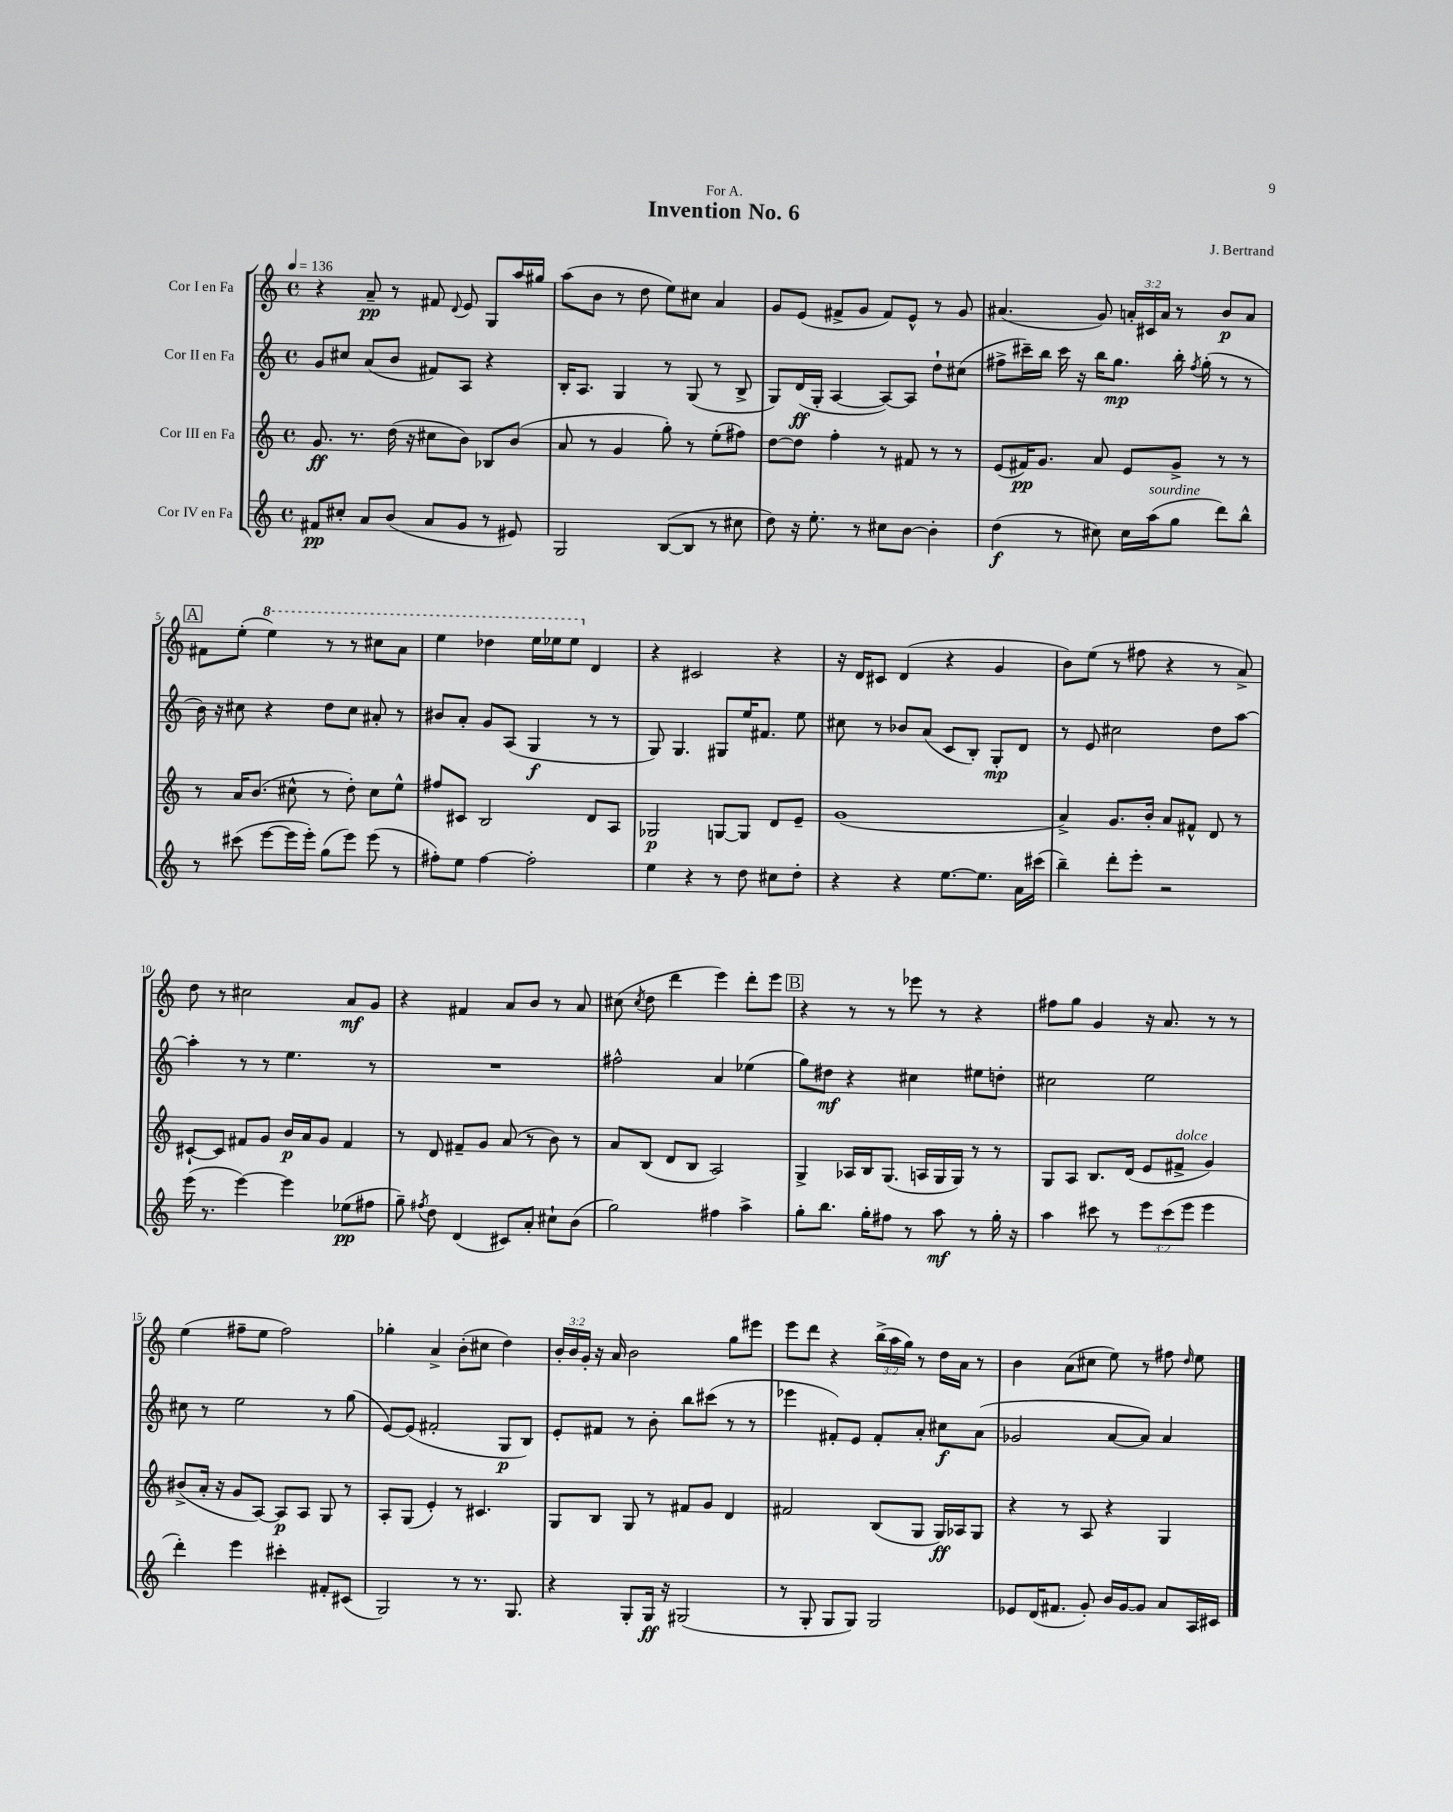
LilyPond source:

\header { title = "Invention No. 6" composer = "J. Bertrand" dedication = "For A." }
<<
\new StaffGroup <<
\new Staff = "s0" \with { instrumentName = "Cor I en Fa" } {
    \clef treble \key c \major \defaultTimeSignature \time 4/4 \override Staff.TupletNumber.text = #tuplet-number::calc-fraction-text \tempo 4 = 136
    \autoBeamOff r4 a'8--\pp r8 fis'8 \appoggiatura { d'8 } e'8 g8[ a''16 gis''16] |
    a''8[( b'8] r8 d''8 e''8[) cis''8] a'4 |
    g'8[ e'8]( fis'8[-> g'8] fis'8[) e'8]-^ r8 g'8 |
    ais'4.( g'8) \tuplet 3/2 { a'16[-. cis'16 a'16] } r8 b'8[\p a'8] |
    \mark \markup { \box "A" } fis'8[ e''8]-.( \ottava #1 e'''4) r8 r8 cis'''8[ a''8] |
    e'''4 des'''4 e'''16[ ees'''16 ees'''8] \ottava #0 d'4 |
    r4 cis'2 r4 |
    r16 d'16[ cis'8] d'4( r4 g'4 |
    b'8[) e''8]( r8 fis''8 r4 r8 a'8->) |
    d''8 r8 cis''2 a'8[\mf g'8] |
    r4 fis'4 a'8[ b'8] r8 a'8 |
    cis''8( \acciaccatura { cis''8 } d''8 d'''4 e'''4) d'''8[-. e'''8] |
    \mark \markup { \box "B" } r4 r8 r8 ees'''8 r8 r4 |
    fis''8[ g''8] g'4 r16 a'8. r8 r8 |
    e''4( fis''8[-- e''8] fis''2) |
    ges''4-. a'4-> b'8[-.( cis''8] d''4) |
    \tuplet 3/2 { b'16[-. b'16 g'16]-. } r16 a'16 b'2 g''8[ eis'''8] |
    e'''8[ d'''8] r4 \tuplet 3/2 { b''16[->( a''16 g''16]) } r8 d''16[ a'16] r8 |
    b'4 a'8[( cis''8] e''8) r8 fis''8 \grace { d''16 } e''8 \bar "|." |
}
\new Staff = "s1" \with { instrumentName = "Cor II en Fa" } {
    \clef treble \key c \major \defaultTimeSignature \time 4/4
    \autoBeamOff g'8[ cis''8] a'8[( b'8] fis'8[) a8] r4 |
    b16[-. a8.] g4 r8 g8( r8 b8-> |
    g8[) d'16\ff( g16]-. a4~ a8[~) a8] d''8[-! cis''8]( |
    fis''8[-> cis'''16--) b''16] cis'''16 r16 b''16[ g''8.]\mp b''16-. \acciaccatura { fis''8 } g''16-.( r8 r8 |
    \mark \markup { \box "A" } b'16) r16 cis''8 r4 d''8[ cis''8] ais'8-. r8 |
    bis'8[ a'8]-. g'8[ a8]( g4\f r8 r8 |
    g8) g4. gis8[ e''16 fis'8.] e''8 |
    cis''8 r8 bes'8[ a'8]( c'8[ b8]-.) g8[-.\mp d'8] |
    r8 e'8 cis''2 d''8[ a''8]~ |
    a''4-. r8 r8 e''4. r8 |
    R1 |
    fis''2-^ a'4 ees''4( |
    \mark \markup { \box "B" } g''8[) dis''8]\mf r4 cis''4 eis''8[ d''8]-. |
    cis''2 e''2 |
    cis''8 r8 e''2 r8 g''8( |
    e'8[~) e'8]( fis'2-. g8[\p b8]) |
    e'8[-. fis'8] r8 b'8-. b''8[ cis'''8]( r8 r8 |
    ees'''4 fis'8[-.) e'8] fis'8[-. a'8]-. cis''8[\f a'8]( |
    ges'2 a'8[~ a'8]) a'4 \bar "|." |
}
\new Staff = "s2" \with { instrumentName = "Cor III en Fa" } {
    \clef treble \key c \major \defaultTimeSignature \time 4/4
    \autoBeamOff g'8.\ff r8. d''16( r16 cis''8[ b'8]) bes8[ b'8]( |
    a'8 r8 g'4 g''8-.) r8 e''8[-.( fis''8]) |
    d''8[~ d''8] f''4-. r8 fis'8 r8 r8 |
    e'8[( fis'16\pp) g'8.] a'8 e'8[ g'8]-> r8 r8 |
    \mark \markup { \box "A" } r8 a'16[ b'8.]( cis''8-^ r8 d''8-.) cis''8[ e''8]-^ |
    fis''8[ cis'8] b2 d'8[ a8] |
    ges2\p g8[~ g8] d'8[ e'8]-- |
    g'1( |
    a'4->) g'8.[ b'16]-. a'8[ fis'8]-^ d'8 r8 |
    cis'8[~-! cis'8] fis'8[ g'8] b'16[\p a'16 g'8] fis'4 |
    r8 d'8 fis'8[-- g'8] a'8( r8 b'8) r8 |
    a'8[ b8]( d'8[ b8] a2) |
    \mark \markup { \box "B" } g4-> aes16[ b16 g8.]( a16[ g16 g16]) r8 r8 |
    g8[ a8] b8.[ d'16]( e'8[ fis'8]->^\markup { \italic "dolce" } g'4) |
    bis'8[->( a'16]-. r16 g'8[ a8]~) a8[\p a8] g8 r8 |
    a8[-. g8]( e'4-.) r8 cis'4. |
    g8[ b8] g8 r8 fis'8[ g'8] d'4 |
    fis'2 b8[( g8] g16[\ff) aes16 g8] |
    r4 r8 a8 r4 g4 \bar "|." |
}
\new Staff = "s3" \with { instrumentName = "Cor IV en Fa" } {
    \clef treble \key c \major \defaultTimeSignature \time 4/4 \override Staff.TupletNumber.text = #tuplet-number::calc-fraction-text
    \autoBeamOff fis'8[\pp cis''8]-. a'8[ b'8]( a'8[ g'8] r8 eis'8) |
    g2 b8[~( b8] r8 cis''8 |
    d''8) r16 e''8.-. r8 cis''8[ b'8]~ b'4-. |
    d''4\f( r8 cis''8) cis''16[ a''16^\markup { \italic "sourdine" }( g''8] d'''8[) b''8]-^ |
    \mark \markup { \box "A" } r8 cis'''8( e'''8[~ e'''16 e'''16]-.) g''8[( e'''8]) e'''8( r8 |
    fis''8[-.) e''8] fis''4~ fis''2-. |
    e''4 r4 r8 d''8 cis''8[ d''8]-. |
    r4 r4 e''8.[~ e''8.] a'16[ cis'''16]( |
    b''4--) d'''8[-. e'''8]-. r2 |
    e'''16( r8. e'''4~) e'''4 ees''8[\pp( fis''8] |
    g''8--) \acciaccatura { fis''8 } d''8 d'4( cis'8[) a'8]-. cis''8[-! b'8]( |
    g''2) fis''4 a''4-> |
    \mark \markup { \box "B" } g''8[-. b''8.] g''16[-. fis''8] r8 a''8\mf r8 g''16-. r16 |
    a''4 cis'''8 r8 \tuplet 3/2 { e'''8[ cis'''8( e'''8] } e'''4 |
    d'''4-.) e'''4 cis'''4-. fis'8[-. cis'8]( |
    g2) r8 r8. g8. |
    r4 g8[-. g16]\ff r16 gis2( |
    r8 g8-. g8[ g8]) g2 |
    ees'8[ d'16( fis'8.] g'8-.) b'16[ g'16~ g'8] a'8[ a16 cis'16] \bar "|." |
}
>>
>>
